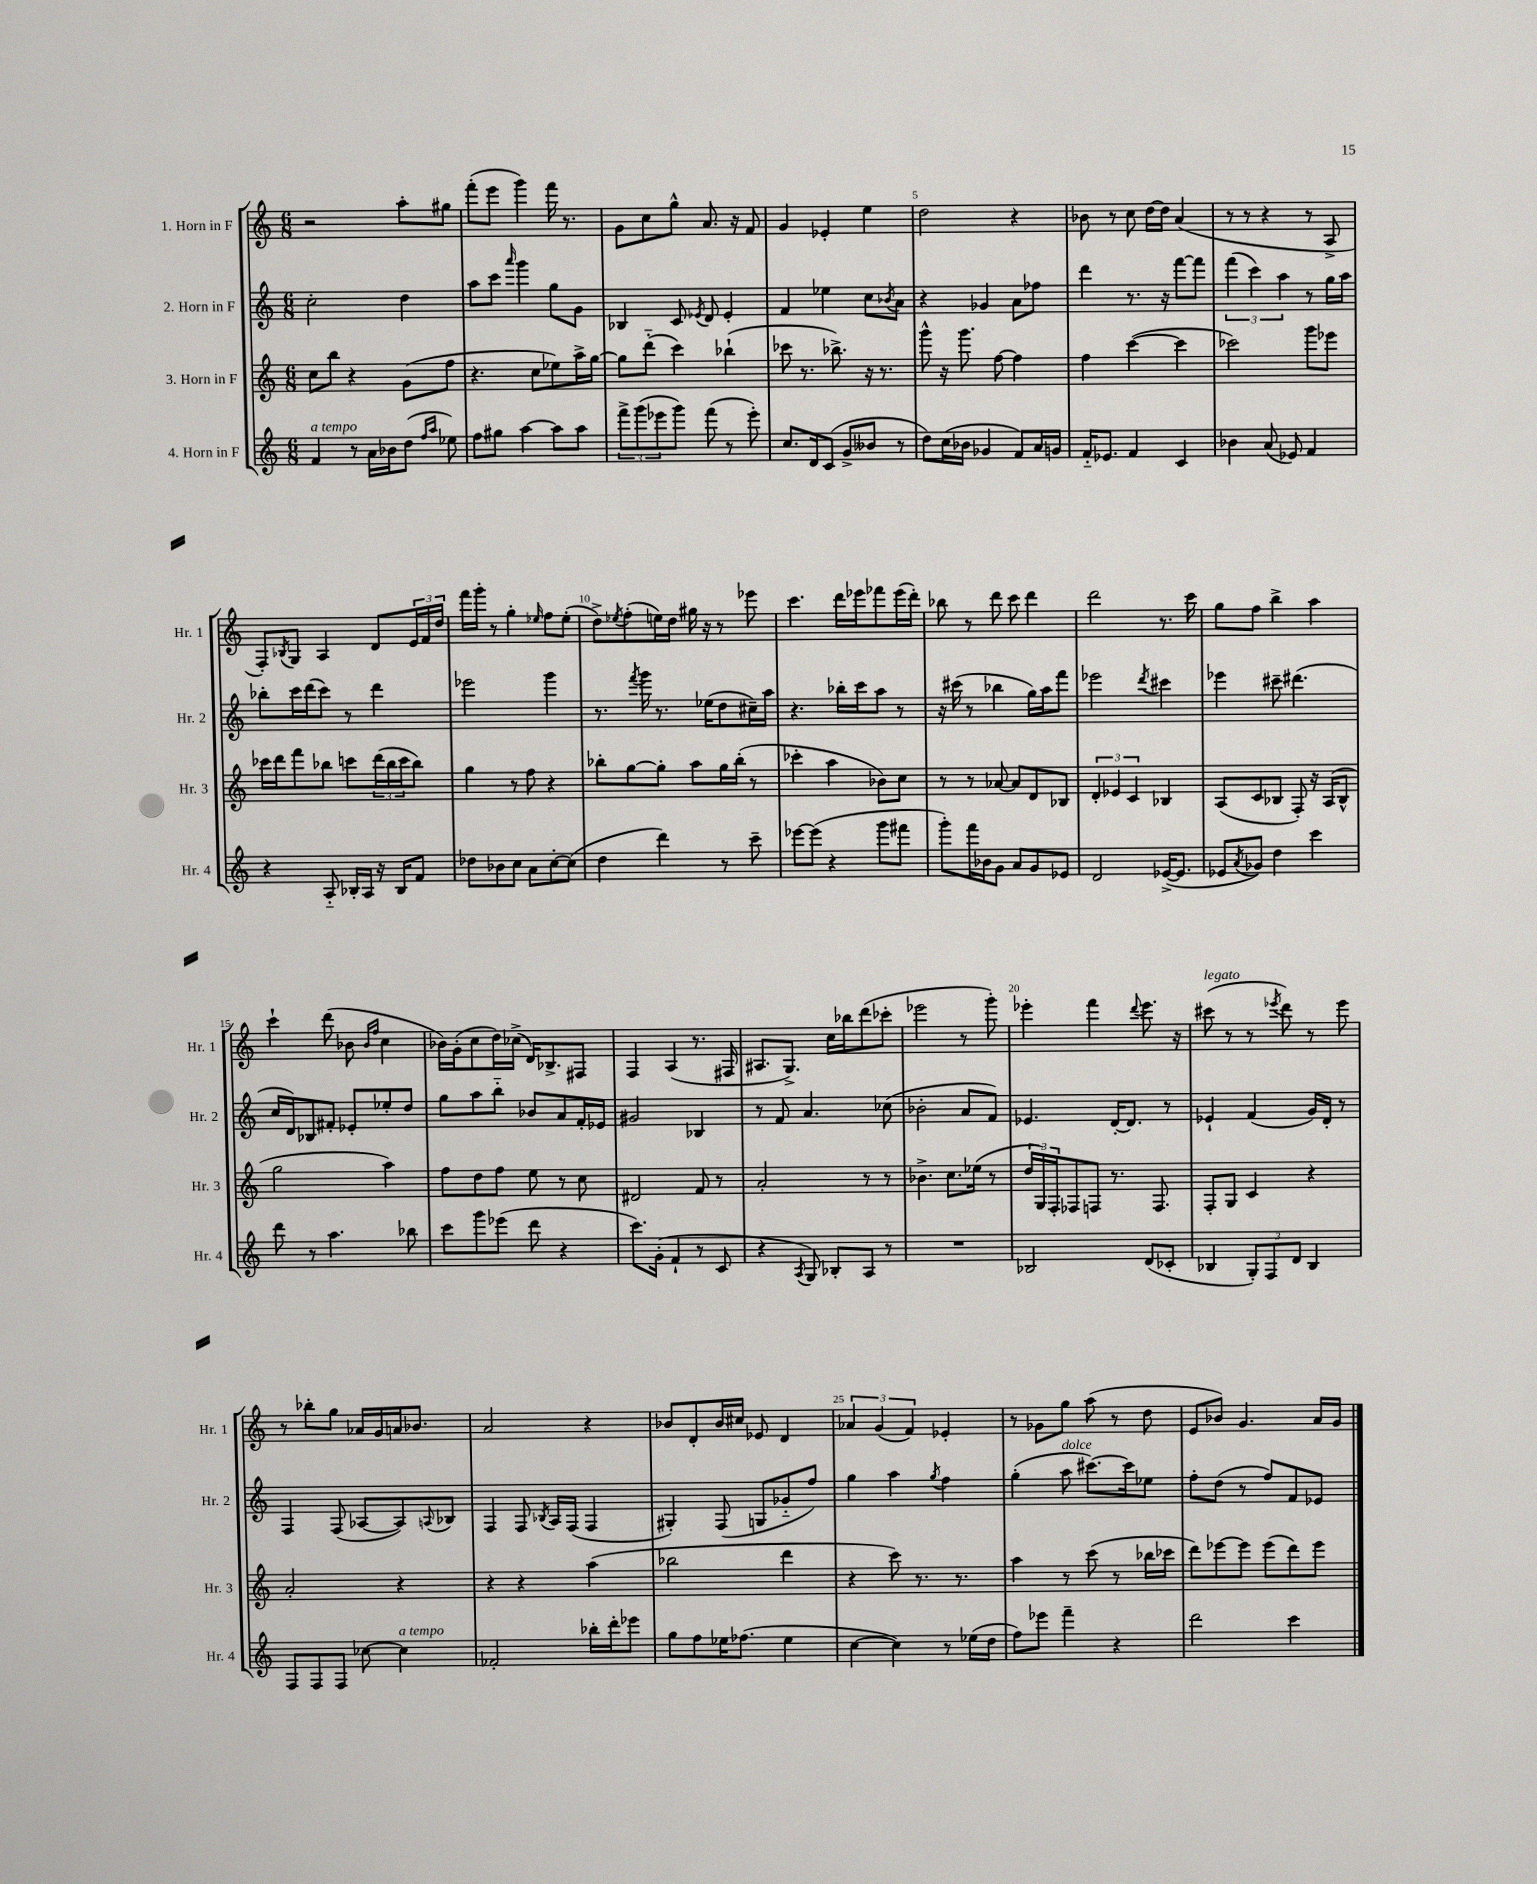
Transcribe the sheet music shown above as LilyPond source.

<<
\new StaffGroup <<
\new Staff = "s0" \with { instrumentName = "1. Horn in F" shortInstrumentName = "Hr. 1" } {
    \clef treble \key c \major \numericTimeSignature \time 6/8
    r2 a''8-. gis''8 |
    f'''8-.( e'''8 g'''4) f'''16 r8. |
    g'8 c''8 g''8-^ a'8. r16 f'8 |
    g'4 ees'4-. e''4 |
    d''2 r4 |
    bes'8 r8 c''8 d''16~ d''16 a'4( |
    r8 r8 r4 r8 a8-> |
    f8-.) \acciaccatura { bes8 } g8 a4 d'8 \tuplet 3/2 { e'16 f'16 d''16 } |
    f'''16 g'''16-. r8 g''4-. \grace { ees''16 } f''8 ees''8-.( |
    d''8->) \acciaccatura { ees''8 } f''8-.( e''16) d''16 gis''16 r16 r8 ees'''8 |
    c'''4. d'''16 ees'''16 fes'''8 ees'''16( d'''16-.) |
    bes''8 r8 d'''8 c'''8 d'''4 |
    d'''2 r8. c'''16 |
    g''8 f''8 b''4-> a''4 |
    c'''4-! d'''8( bes'8 \grace { bes'16 f''16 } c''4 |
    bes'16) g'16-.( c''8 d''16) ces''16->( d'16) bes8.-> fis8 |
    f4 a4( r8. fis16 |
    ais8. g8.->) c''16 bes''16 d'''8( ces'''8-. |
    ees'''2 r8 g'''8-.) |
    ees'''4-. f'''4 \appoggiatura { d'''8 } ees'''8. r16 |
    cis'''8^\markup { \italic "legato" }( r8 r8 \acciaccatura { ees'''8 } d'''8) r8 ees'''8 |
    r8 bes''8-. g''8 aes'16 g'16 a'16 bes'8. |
    a'2 r4 |
    bes'8 d'8-. bes'16 cis''16 ees'8 d'4 |
    \tuplet 3/2 { aes'4 g'4( f'4) } ees'4-. |
    r8 ges'8 g''8 a''8( r8 d''8 |
    e'8 bes'8) g'4. a'16 g'16 \bar "|." |
}
\new Staff = "s1" \with { instrumentName = "2. Horn in F" shortInstrumentName = "Hr. 2" } {
    \clef treble \key c \major \numericTimeSignature \time 6/8
    c''2-. d''4 |
    a''8 c'''8 \grace { a'''16 } g'''4 g''8 g'8 |
    bes4 c'8 \acciaccatura { ees'8 } d'8 ees'4-. |
    f'4 ees''4 c''8 \acciaccatura { bes'8 } a'8 |
    r4 ges'4 a'8 fes''8 |
    d'''4 r8. r16 f'''8~ f'''8 |
    \tuplet 3/2 { f'''4( c'''4) a''4 } r8 g''16 a''16 |
    bes''8-. c'''16 d'''16( c'''8) r8 d'''4 |
    ees'''2 g'''4 |
    r8. \acciaccatura { f'''8 } g'''16 r8. ees''16( d''8 cis''16--) a''16 |
    r4. bes''16-. c'''16 a''8 r8 |
    r16 cis'''16( r8 bes''4 g''16) a''16 f'''8 |
    ees'''2 \acciaccatura { d'''8 } cis'''4 |
    ees'''4 cis'''8-- dis'''4.( |
    c''16 d'16) bes8 fis'8-. ees'8-. ees''8-. d''8 |
    g''8 a''8 b''8-_ bes'8 a'8 f'16-. ees'16 |
    gis'2 bes4 |
    r8 f'8 a'4. ces''8( |
    bes'2-. a'8 f'8) |
    ees'4. d'16~-. d'8. r8 |
    ees'4-! f'4( g'16) d'16-. r8 |
    f4 f8( aes8~ aes8) \appoggiatura { a8 } bes8 |
    f4 f8 \acciaccatura { bes8 } a16 f16( f4 |
    gis4-.) f8( g8 ges'8-_ f''8) |
    g''4 a''4 \acciaccatura { g''8 } f''4 |
    g''4-.( a''8^\markup { \italic "dolce" } cis'''8.~) cis'''16 ees''8 |
    f''8-. d''8( r8 f''8) f'8 ees'8 \bar "|." |
}
\new Staff = "s2" \with { instrumentName = "3. Horn in F" shortInstrumentName = "Hr. 3" } {
    \clef treble \key c \major \numericTimeSignature \time 6/8
    c''8 b''8 r4 g'8( f''8 |
    r4. c''8 ees''8) a''16-> g''16~ |
    g''8 d'''8-_( c'''4) bes''4-!( |
    ces'''8 r8. bes''8.->) r16 r8. |
    g'''8-^ r16 g'''8. f''8~ f''4 |
    f''4 c'''4~( c'''4 |
    ces'''2) g'''8 ees'''8 |
    ces'''16 d'''16 f'''8 bes''8 c'''8 \tuplet 3/2 { d'''16( bes''16 c'''16 } bes''8) |
    g''4 r8 f''8 r4 |
    bes''8-. g''8~ g''8-. a''8 g''16 bes''16-.( r8 |
    ces'''4-. a''4 bes'8) c''8 |
    r8 r8 aes'8~ aes'8 d'8 bes8 |
    \tuplet 3/2 { d'4-. ees'4 c'4 } bes4 |
    a8( c'8 bes8 f8-.) r16 a16( bes8-^ |
    g''2 a''4) |
    f''8 d''8 f''8 e''8 r8 c''8 |
    dis'2 f'8 r8 |
    a'2-. r8 r8 |
    bes'4.-> c''8. ees''16( r8 |
    \tuplet 3/2 { d''16 g16) f16-. } fes8 f8 r8. f8. |
    f8-. g8 c'4 r4 |
    a'2-. r4 |
    r4 r4 a''4( |
    bes''2 d'''4 |
    r4 c'''8) r8. r8. |
    a''4 r8 c'''8( r8 bes''16 ces'''16 |
    d'''8) ees'''8~ ees'''8 ees'''8( d'''8) ees'''8 \bar "|." |
}
\new Staff = "s3" \with { instrumentName = "4. Horn in F" shortInstrumentName = "Hr. 4" } {
    \clef treble \key c \major \numericTimeSignature \time 6/8
    f'4^\markup { \italic "a tempo" } r8 a'16 bes'16 d''8( \grace { f''16 a''16 } ees''8) |
    f''8 gis''8 a''4~ a''8 a''8 |
    \tuplet 3/2 { f'''8-> g'''8( ees'''8 } g'''8) f'''8( r8 ees'''8-.) |
    c''8. d'16 c'8( g'8-> beses'8 r8 |
    d''8) c''16( bes'16 ges'4 f'8) a'16 g'16 |
    f'16-_ ees'8. f'4 c'4 |
    bes'4 a'8( ees'8) f'4 |
    r4 a8-_ bes16-. a16 r16 bes16 f'8 |
    des''8 bes'8 c''8 a'8 c''8~-. c''8( |
    d''4 d'''4) r8 c'''8-- |
    ees'''8~ ees'''8( r4 g'''8 fis'''8 |
    g'''8-.) f'''16 bes'16 g'8 a'8 g'8 ees'8 |
    d'2 ees'16~->( ees'8. |
    ees'8 \acciaccatura { a'8 } ges'8) d''4 c'''4 |
    d'''8 r8 a''4. bes''8 |
    c'''8 g'''8 ees'''8( d'''8 r4 |
    c'''8.) g'16-.( f'4-! r8 c'8 |
    r4 \acciaccatura { a8 } g8) bes8-. a8 r8 |
    R2. |
    bes2 d'8( ces'8-. |
    bes4 \tuplet 3/2 { g8-.) f8 d'8 } bes4 |
    f8 f8 f8 ces''8~ ces''4^\markup { \italic "a tempo" } |
    fes'2-. bes''16-. d'''16-. ees'''8 |
    g''8 f''8 ees''16 fes''8.( ees''4 |
    c''4~ c''4) r8 ees''16( d''16 |
    f''8) ees'''8 f'''4-- r4 |
    d'''2 c'''4 \bar "|." |
}
>>
>>
\layout { \context { \Score \override BarNumber.break-visibility = ##(#f #t #t) barNumberVisibility = #(every-nth-bar-number-visible 5) } }
